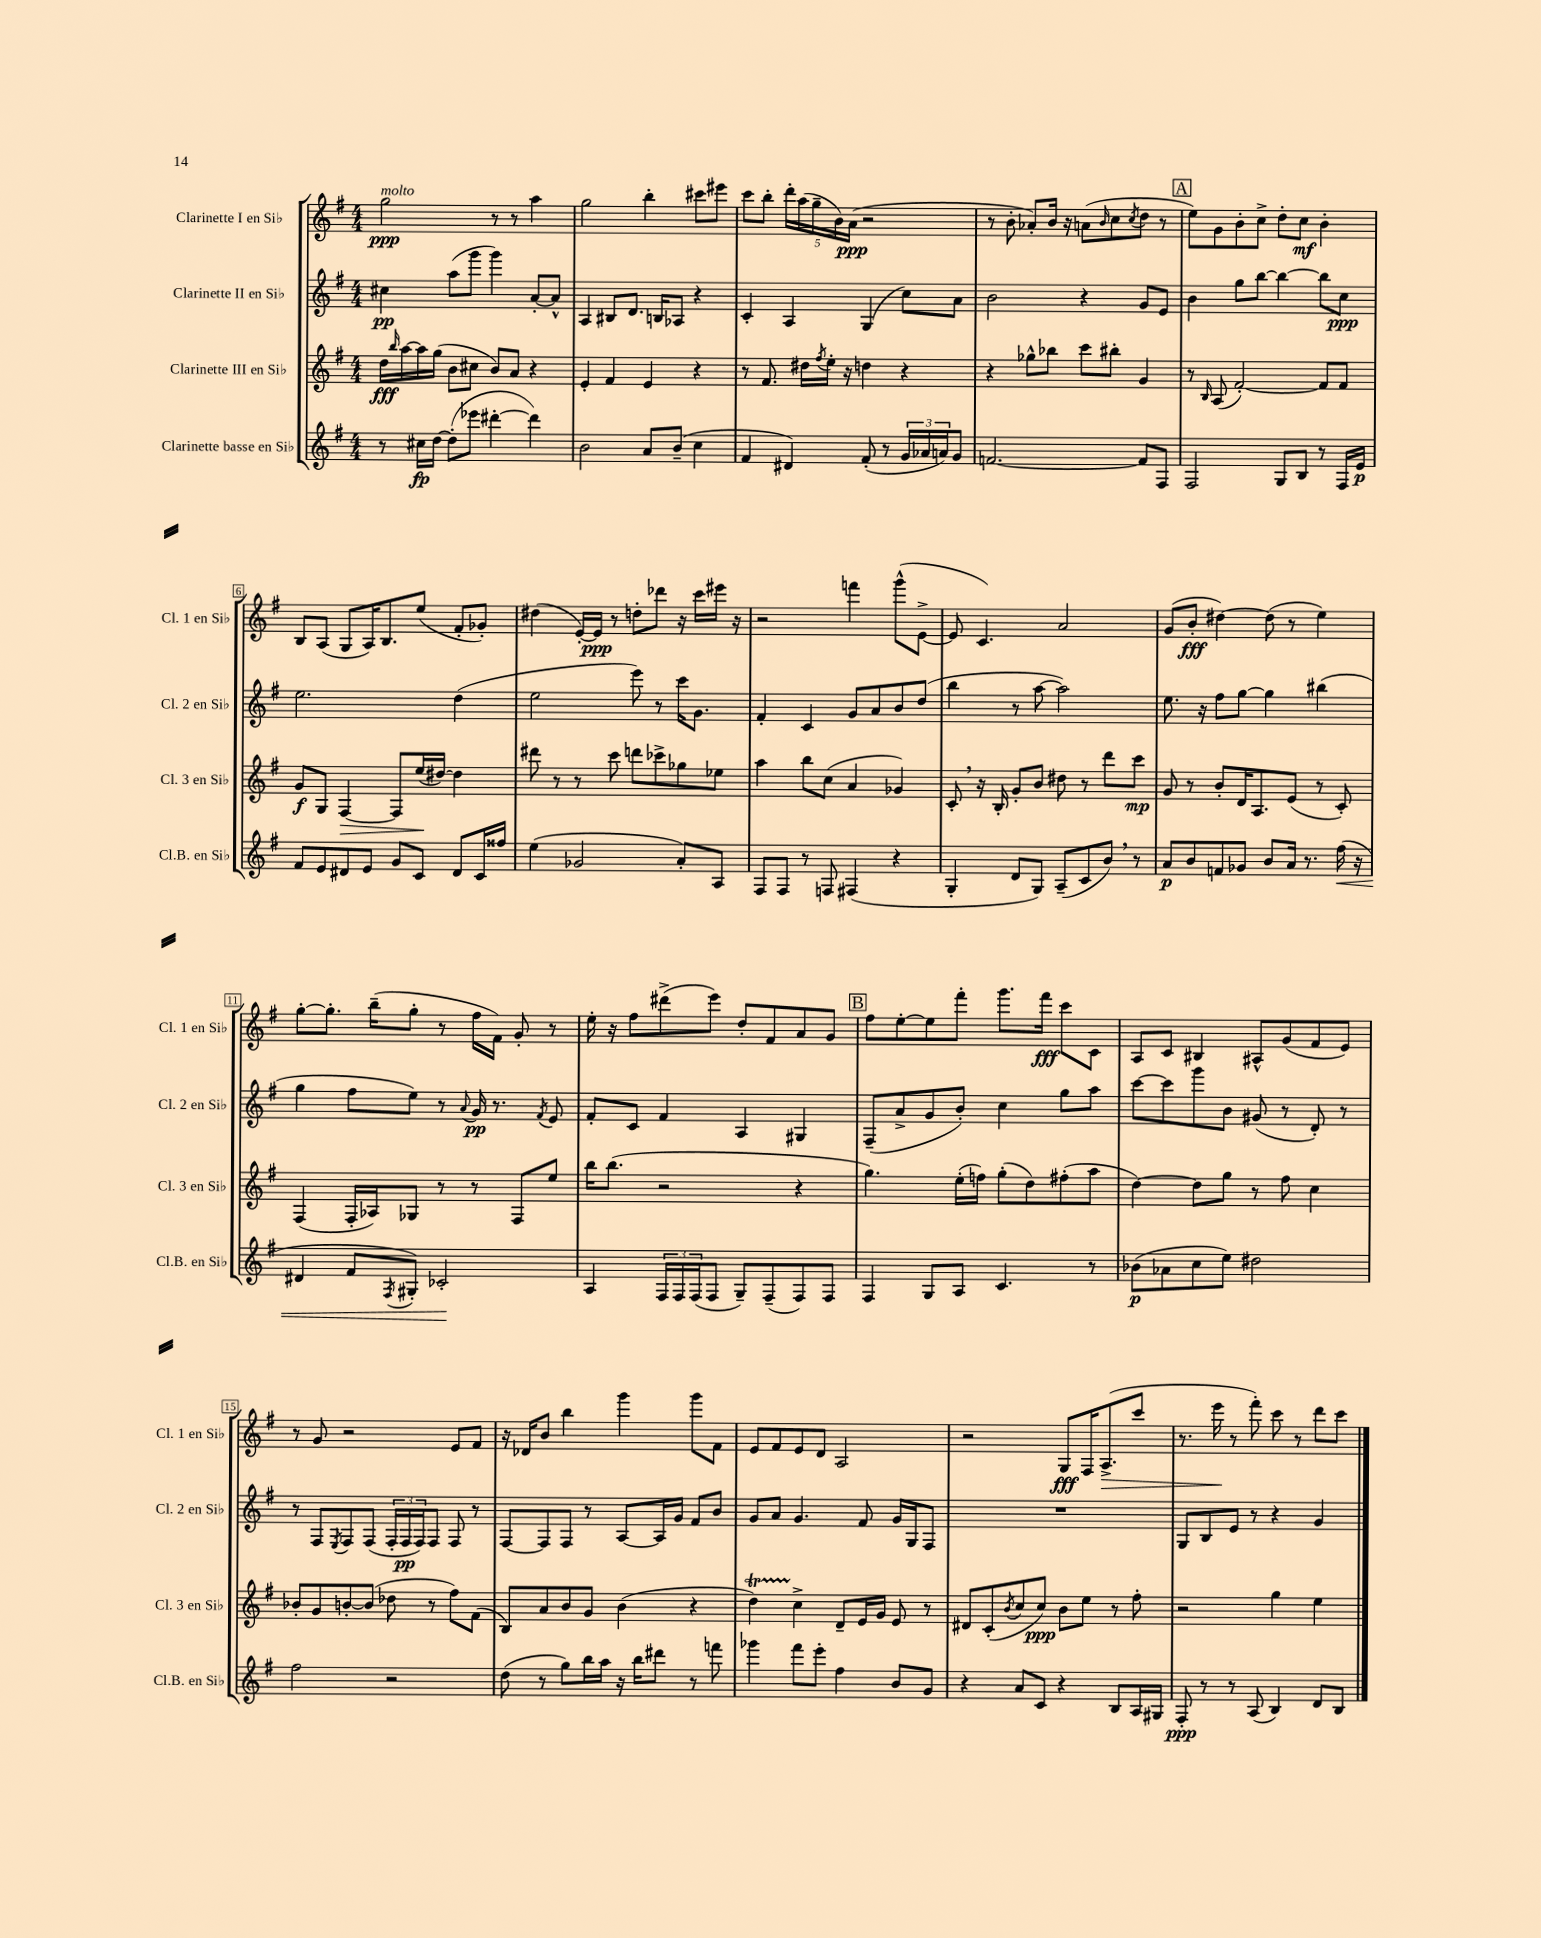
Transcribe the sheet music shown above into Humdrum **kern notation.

**kern	**kern	**kern	**kern
*staff4	*staff3	*staff2	*staff1
*clefG2	*clefG2	*clefG2	*clefG2
*k[f#]	*k[f#]	*k[f#]	*k[f#]
*M4/4	*M4/4	*M4/4	*M4/4
8r	16dd	4cc#	2gg
.	16qqbb	.	.
.	[16aa	.	.
16cc#	16aa]	.	.
[16dd	(16gg	.	.
(8dd']	8b	(8aa	.
8eee-	8cc#	8ggg	.
[4ddd#'	8b)	4ggg)	8r
.	8a	.	8r
4ddd#])	4r	[8a'	4aa
.	.	8a^^]	.
=	=	=	=
2b	4e'	4A	2gg
.	4f#	8B#	.
.	.	8.d	.
8a	4e	.	4bb'
.	.	16B	.
(8b~	.	8A-	.
4cc	4r	4r	8ccc#
.	.	.	8eee#
=	=	=	=
4f#	8r	4c'	8ccc
.	8.f#	.	8bb'
4d#)	.	4A	20ddd'
.	.	.	(20aa
.	16dd#	.	.
.	.	.	20gg~
.	8qff#	.	.
.	16ee'	.	.
.	.	.	20b)
.	16r	.	.
.	.	.	(20a
(8f#'	4dd	(4G	2r
8r	.	.	.
24g	4r	8cc)	.
24a-	.	.	.
24a)	.	.	.
8g	.	8a	.
=	=	=	=
[2.f	4r	2b	8r
.	.	.	8b'
.	8gg-^^	.	8a-')
.	8bb-	.	16b
.	.	.	16r
.	8ccc	4r	(8a
.	.	.	16qqb
.	8bb#'	.	8cc
.	.	.	8qcc
8f]	4g	8g	8dd
8F#	.	8e	8r
=	=	=	=
2F#	8r	4b	8ee)
.	16qqB	.	.
.	(8A	.	8g
.	[2f#')	8gg	8b'
.	.	[8bb	8cc^
8G	.	4bb_	8dd'
8B	.	.	8cc
8r	8f#]	8bb]	4b'
16F#	8f#	8cc	.
16e	.	.	.
=	=	=	=
8f#	8g	2.ee	8B
8e	8G	.	(8A
8d#	[4F#	.	8G
8e	.	.	16A)
.	.	.	8.B
8g	8F#]	.	.
8c	(16ee	.	(8ee
.	[16dd#)	.	.
8d#	4dd#]	(4dd	8f#'
16c	.	.	8g-')
16ff##	.	.	.
=	=	=	=
(4ee	8ddd#	2ee	(4dd#
.	8r	.	.
2g-	8r	.	[16e')
.	.	.	16e]
.	8ccc	.	8r
.	8ddd	8eee)	8dd'
.	8ccc-^	8r	8ddd-
8a')	8gg-	16ccc	16r
.	.	8.g	16ccc
8A	8ee-	.	16eee#
.	.	.	16r
=	=	=	=
8F#	4aa	4f#'	2r
8F#	.	.	.
8r	8bb	4c	.
8F	(8cc	.	.
(4F#	4a	8g	4fff
.	.	8a	.
4r	4g-)	8b	(8ggg^^
.	.	(8dd	[8e^
=	=	=	=
4G'	8c'	4bb	8e]
.	16r	.	4.c)
.	16B'	.	.
8d	8g'	8r	.
8G)	8b	[8aa	.
(8A~	8dd#	2aa])	2a
8c	8r	.	.
8b)	8ddd	.	.
8r	8ccc	.	.
=	=	=	=
8a	8g	8.ee	(8g
8b	8r	.	8b'
.	.	16r	.
8f	8b'	8ff#	[4dd#)
8g-	16d	[8gg	.
.	8.A	.	.
8b	.	4gg]	(8dd#]
16a	(8e	.	8r
8.r	.	.	.
.	8r	(4bb#	4ee)
(16ff#	8c')	.	.
16r	.	.	.
=	=	=	=
4d#	(4F#	4gg	[8gg'
.	.	.	8.gg']
8f#	16F#'	8ff#	.
.	16A-)	.	(16bb~
8qF#	.	.	.
8G#')	8G-	8ee)	8gg'
2c-'	8r	8r	8r
.	.	8qqa	.
.	8r	16g	16ff#
.	.	8.r	16f#)
.	8F#	.	8g'
.	.	8qf#	.
.	8ee	8e	8r
=	=	=	=
4A	16bb	8f#'	16ee'
.	(8.bb	.	16r
.	.	8c	8ff#
24F#	2r	4f#	(8ddd#^
24F#	.	.	.
(24F#	.	.	.
8F#	.	.	8eee)
8G~)	.	4A	8dd'
(8F#~	.	.	8f#
8F#)	4r	4G#	8a
8F#	.	.	8g
=	=	=	=
4F#	4.gg)	(8F#~	8ff#
.	.	8a^	[8ee'
8G	.	8g	8ee]
8A	(16ee'	8b')	8fff#'
.	16ff)	.	.
4.c	(8gg'	4cc	8.ggg
.	8dd)	.	.
.	.	.	16fff#
.	(8ff#'	8gg	8ccc
8r	8aa	8aa	8c
=	=	=	=
(8b-	[4dd)	[8ccc	8A
8a-	.	8ccc]	8c
8cc	8dd]	8ggg	4B#
8ee)	8gg	8b	.
2dd#	8r	(8g#	8A#^^
.	8ff#	8r	(8g
.	4cc	8d')	8f#
.	.	8r	8e)
=	=	=	=
2ff#	8b-'	8r	8r
.	8g	8F#	8g
.	.	8qE	.
.	[8b'	8F#	2r
.	(8b]	(8F#	.
2r	8dd-	24F#'	.
.	.	24F#	.
.	.	24F#)	.
.	8r	8F#	.
.	8ff#)	8F#	8e
.	(8f#	8r	8f#
=	=	=	=
(8dd	8B)	[8F#	16r
.	.	.	16d-
8r	8a	8F#]	8b
8gg)	8b	8F#	4bb
16bb	8g	8r	.
16aa	.	.	.
16r	(4b	[8A	4ggg
16bb	.	.	.
8ddd#	.	16A]	.
.	.	16g	.
8r	4r	8f#	8ggg
8fff	.	8b	8f#
=	=	=	=
4ggg-	4dd)	8g	8e
.	.	8a	8f#
8fff#	4cc^	4.g	8e
8eee'	.	.	8d
4ff#	8d~	.	2A
.	16e	8f#	.
.	16g	.	.
8b	8e	16g	.
.	.	16G	.
8g	8r	8F#	.
=	=	=	=
4r	8d#	1r	2r
.	(8c'	.	.
.	8qb	.	.
8a	8cc	.	.
8c	8cc)	.	.
4r	8b	.	8G
.	8ee	.	16F#
.	.	.	(8.A^
8B	8r	.	.
16A	8ff#'	.	8ccc
16G#	.	.	.
=	=	=	=
8F#'	2r	8G	8.r
8r	.	8B	.
.	.	.	16eee
8r	.	8e	8r
(8A	.	8r	8fff#')
4B)	4gg	4r	8ccc
.	.	.	8r
8d	4ee	4g	8ddd
8B	.	.	8ccc
==	==	==	==
*-	*-	*-	*-
